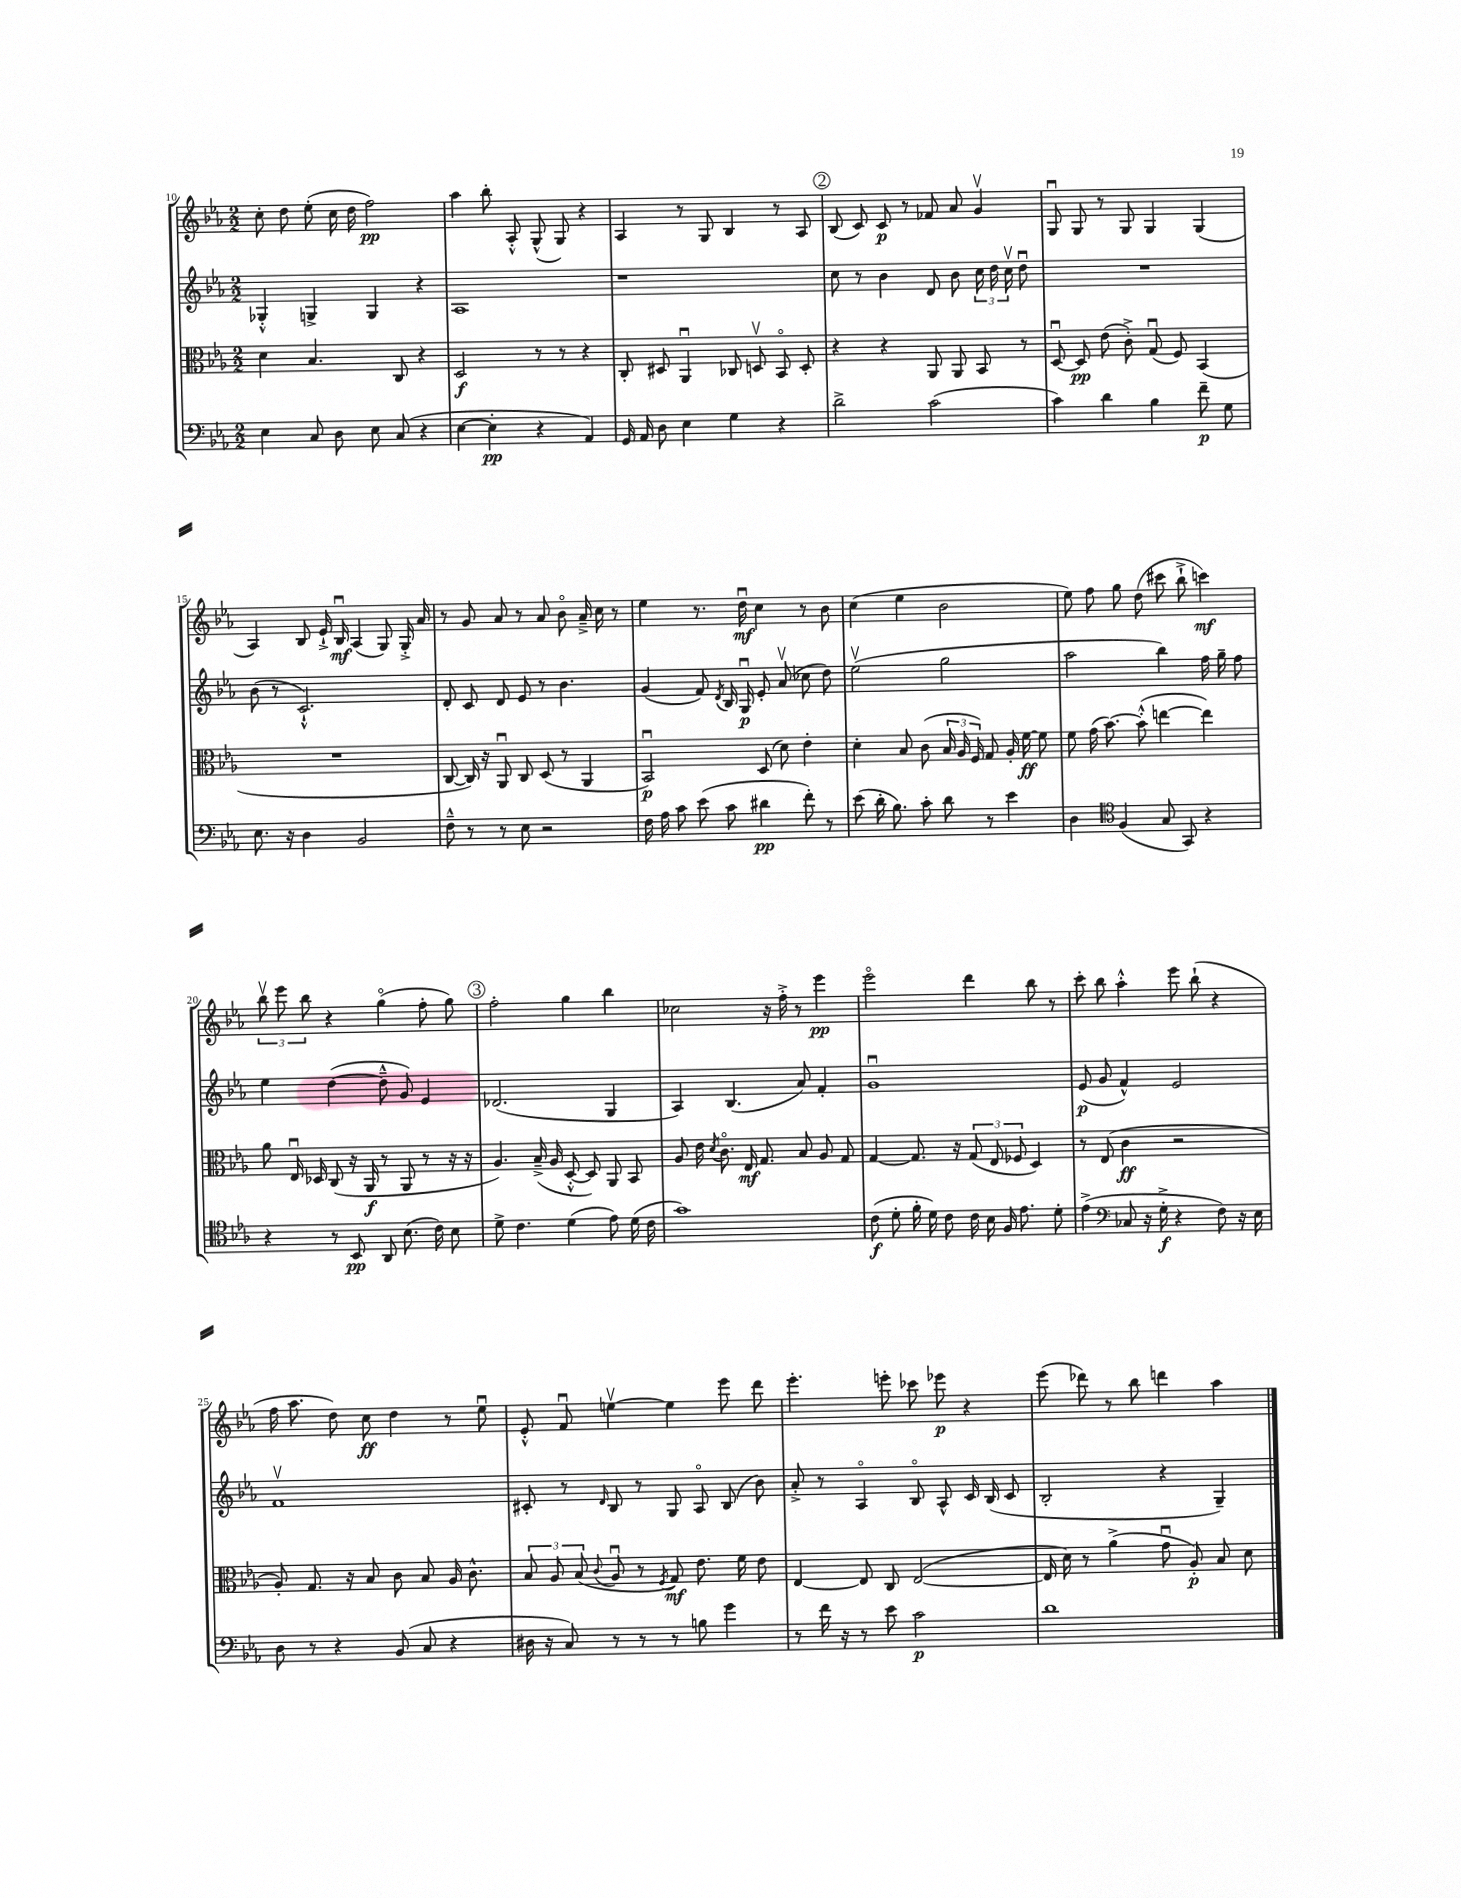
<<
\new StaffGroup <<
\new Staff = "s0" {
    \clef treble \key ees \major \numericTimeSignature \time 2/2
    \autoBeamOff c''8-. d''8 ees''8-.( c''16 d''16 f''2\pp) |
    aes''4 bes''8-. aes8-.-^ g8-^( g8) r4 |
    aes4 r8 g8 bes4 r8 aes8 |
    \mark \markup { \circle "2" } bes8( c'8) c'8\p r8 fes'8 aes'8 g'4\upbow |
    g8\downbow g8 r8 g8 g4 g4( |
    aes4) bes8 ees'16-!-> bes16\downbow\mf aes4( g8) g16-.-> aes'16 |
    r8 g'8 aes'8 r8 aes'8 bes'8\flageolet aes'16---> c''16 r8 |
    ees''4 r8. d''16\downbow\mf c''4 r8 bes'8 |
    c''4( ees''4 bes'2 |
    ees''8) f''8 g''8 d''8( cis'''8 bes''8-!-> c'''4\mf) |
    \tuplet 3/2 { bes''8\upbow ees'''8 bes''8 } r4 g''4\flageolet( f''8-. g''8) |
    \mark \markup { \circle "3" } f''2-. g''4 bes''4 |
    ces''2 r16 f''16-.-> r8 ees'''4\pp |
    ees'''2\flageolet d'''4 bes''8 r8 |
    c'''8-. bes''8 aes''4-.-^ ees'''8 bes''8-!( r4 |
    f''16 aes''8. d''8) c''8\ff d''4 r8 ees''8\downbow |
    ees'8-.-^ f'8\downbow e''4~\upbow e''4 ees'''8 d'''8 |
    ees'''4.-. e'''8-. ces'''8 ees'''8\p r4 |
    ees'''8( des'''8) r8 bes''8 d'''4 aes''4 \bar "|." |
}
\new Staff = "s1" {
    \clef treble \key ees \major \numericTimeSignature \time 2/2
    \autoBeamOff ges4-.-^ g4-> g4 r4 |
    aes1 |
    r1 |
    \mark \markup { \circle "2" } c''8 r8 bes'4 d'8 bes'8 \tuplet 3/2 { c''16 d''16 c''16\upbow } d''8\downbow |
    R1 |
    bes'8( r8 c'2.-!-^) |
    d'8-. c'8 d'8 ees'8 r8 bes'4. |
    g'4( f'8) \acciaccatura { d'8 } bes16 g16\downbow\p ees'8-. aes'8\upbow( ces''8 d''8) |
    ees''2\upbow( g''2 |
    aes''2 bes''4) f''16 g''16-- f''8 |
    ees''4 d''4~( d''8---^ g'8) ees'4 |
    \mark \markup { \circle "3" } des'2.( g4 |
    aes4) bes4.( aes'8) f'4-. |
    g'1\downbow |
    ees'8\p( g'8 f'4-^) ees'2 |
    f'1\upbow |
    cis'8-. r8 \grace { d'16 } bes8 r8 g8 aes8\flageolet bes8( bes'8) |
    aes'8-.-> r8 aes4\flageolet bes8\flageolet aes8-^ c'16 bes16( c'8 |
    bes2-. r4 g4--) \bar "|." |
}
\new Staff = "s2" {
    \clef alto \key ees \major \numericTimeSignature \time 2/2
    \autoBeamOff d'4 bes4. c8 r4 |
    d2\f r8 r8 r4 |
    c8-. dis8 aes,4\downbow ces8 d8\upbow bes,8\flageolet d8-. |
    \mark \markup { \circle "2" } r4 r4 aes,8 aes,8 bes,8 r8 |
    d8~\downbow d8\pp ees'8( c'8-.->) g8\downbow( f8) bes,4( |
    R1 |
    c8~ c16) r16 aes,8\downbow c8 d8( r8 aes,4 |
    bes,2\downbow\p) d8( d'8) ees'4-. |
    d'4-. bes8 c'8( \tuplet 3/2 { bes16 aes16 f16) } g8 aes16-. f'16~\ff f'8 |
    f'8 g'16( bes'8.~) bes'8-.-^( e''4~ e''4) |
    aes'8 ees16\downbow des16 c8( r16 aes,16\f r8 aes,8 r8 r16 r16 |
    \mark \markup { \circle "3" } aes4.) bes16--->( aes16 d8~-.-^ d8) aes,8 bes,8 |
    aes8 ees'16 \acciaccatura { d'8 } c'8.\flageolet ees16\mf g8. bes8 aes8 g8 |
    g4~ g8. r16 \tuplet 3/2 { g8( ees8 fes8 } d4) |
    r8 ees8( c'4\ff r2 |
    aes8-.) g8. r16 bes8 c'8 bes8 aes16 c'8.-^ |
    \tuplet 3/2 { bes8 aes8 bes8( } \appoggiatura { c'8 } aes8\downbow r8 \acciaccatura { f8 } g8\mf) ees'8. f'16 ees'8 |
    ees4~ ees8 c8 ees2~( |
    ees16 d'16) r8 aes'4->( g'8\downbow aes8-.\p) bes8 d'8 \bar "|." |
}
\new Staff = "s3" {
    \clef bass \key ees \major \numericTimeSignature \time 2/2
    \autoBeamOff ees4 c8 d8 ees8 c8( r4 |
    ees4~ ees4-.\pp r4 aes,4) |
    g,16 aes,16 d8 ees4 g4 r4 |
    \mark \markup { \circle "2" } d'2-> c'2( |
    c'4) d'4 bes4 f'8--\p g8 |
    ees8. r16 d4 bes,2 |
    f8---^ r8 r8 ees8 r2 |
    f16 aes16 c'8 ees'8( c'8 dis'4\pp f'8-.) r8 |
    ees'8( d'16-. bes8.) c'8-. d'8 r8 ees'4 |
    d4 \clef tenor f4( g8 g,8) r4 |
    r4 r8 bes,8\pp aes,8 bes8.( c'16) bes8 |
    \mark \markup { \circle "3" } d'8-> c'4. d'4( ees'8) d'16( c'16 |
    g'1) |
    c'8\f( d'8-. f'16-. d'16) c'8 c'16 bes16 f16 ees'8. d'8-. |
    ees'4->( \clef bass ces8 r16 g16-.->\f r4 f8) r16 ees16 |
    d8 r8 r4 bes,8( c8 r4 |
    dis16 r16 c8) r8 r8 r8 b8 g'4 |
    r8 f'16 r16 r8 ees'8 c'2\p |
    d'1 \bar "|." |
}
>>
>>
\layout { \context { \Score currentBarNumber = #10 } }
